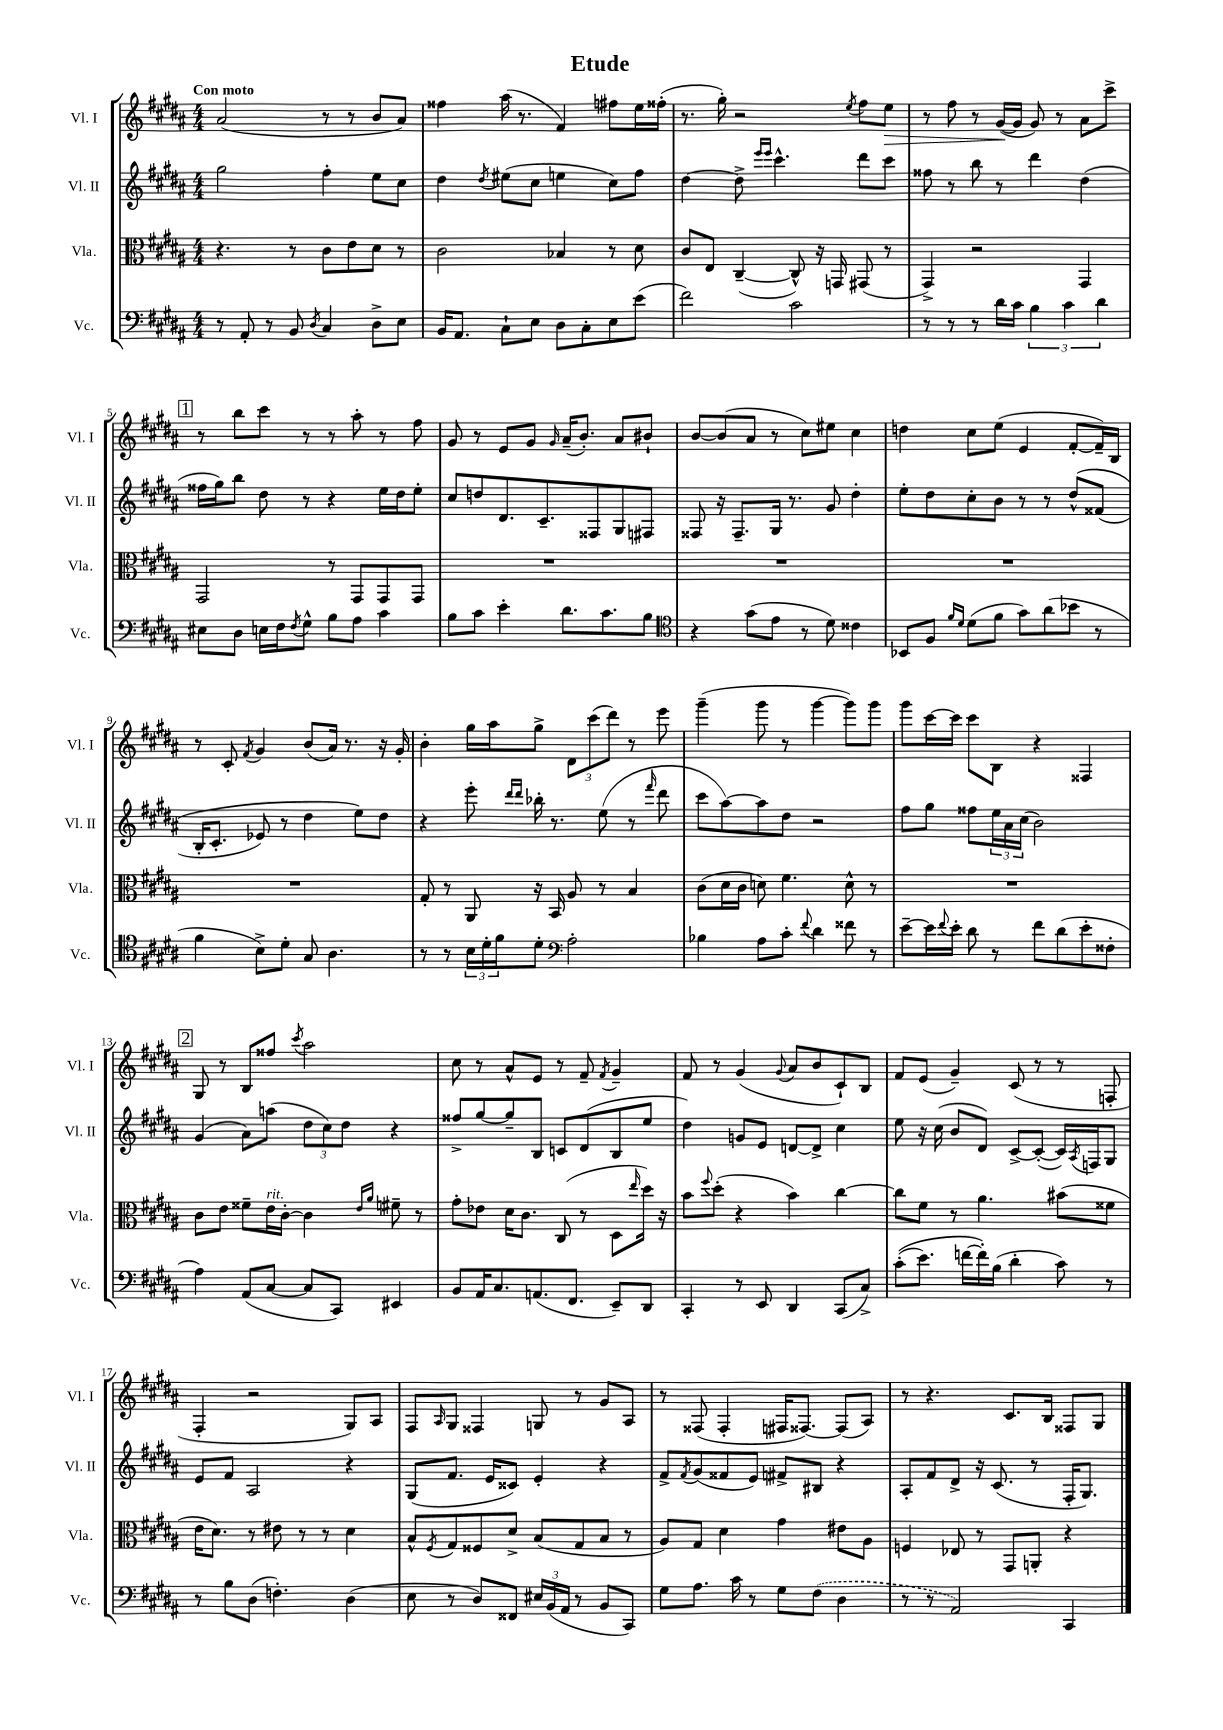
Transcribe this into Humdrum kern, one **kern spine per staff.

**kern	**kern	**kern	**kern	**dynam
*part4	*part3	*part2	*part1	*part1
*staff4	*staff3	*staff2	*staff1	*staff1
*I"Vc.	*I"Vla.	*I"Vl. II	*I"Vl. I	*
*I'Vc.	*I'Vla.	*I'Vl. II	*I'Vl. I	*
*clefF4	*clefC3	*clefG2	*clefG2	*
*k[f#c#g#d#a#]	*k[f#c#g#d#a#]	*k[f#c#g#d#a#]	*k[f#c#g#d#a#]	*
*M4/4	*M4/4	*M4/4	*M4/4	*
=1	=1	=1	=1	=1
!	!	!	!LO:TX:a:B:t=Con moto	!
8r	4.r	2gg#\	(2a#/	.
8AA#'/	.	.	.	.
8r	.	.	.	.
8BB/	8r	.	.	.
8qD#/	.	.	.	.
4C#/	8c#\L	4ff#'\	8r	.
.	8e\	.	8r	.
8D#^\L	8d#\J	8ee\L	8b/L	.
8E\J	8r	8cc#\J	8a#/J)	.
=2	=2	=2	=2	=2
16BB/KL	2c#\	4dd#\	4ff##X\	.
8.AA#/J	.	.	.	.
.	.	8qdd#/	.	.
8C#`\L	.	(8ee#X\L	(16aa#\	.
.	.	.	8.r	.
8E\J	.	8cc#\J	.	.
8D#\L	4B-X/	4een\	4f#/)	.
8C#'\	.	.	.	.
8E\	8r	8cc#\L)	8ff#X\L	.
(8e\J	8d#\	8ff#\J	16ee\L	.
.	.	.	(16ff##X'\JJ	.
=3	=3	=3	=3	=3
2f#\)	8c#/L	[4dd#\	8.r	.
.	8E/J	.	.	.
.	.	.	16gg#'\)	.
.	([4C#~/	8dd#^\]	2r	.
.	.	16qqeee/LL	.	.
.	.	16qqeee/JJ	.	.
.	.	4.ccc#^^\	.	.
2c#\	8C#^^/])	.	.	.
.	16r	.	.	.
.	16GGn/	.	.	.
.	.	.	8qee/	.
.	(8GG#X/	8ddd#\L	8ff#\L	.
!	!	!	!	!LO:HP:b
.	8r	8ccc#\J	8ee\J	>
=4	=4	=4	=4	=4
8r	4GG#^/)	8ff##X\	8r	.
8r	.	8r	8ff#\	.
8r	2r	8bb\	8r	.
16d#\LL	.	8r	([16g#/LL	.
16c#\JJ	.	.	16g#/JJ]	]
6B\	.	4ddd#\	8g#/)	.
.	.	.	8r	.
6c#\	.	.	.	.
.	4GG#/	(4dd#\	8a#\L	.
6d#\	.	.	.	.
.	.	.	8ccc#^\J	.
!!LO:LB:g=z
!!LO:REH:place=s1:t=1
=5	=5	=5	=5	=5
8E#X\L	2GG#/	16ff##X\LL	8r	.
.	.	16gg#\J)	.	.
8D#\J	.	8bb\J	8bb\L	.
16En\LL	.	8dd#\	8ccc#\J	.
16F#\J	.	.	.	.
8qF#/	.	.	.	.
8G#^^\J	.	8r	8r	.
8B\L	8r	4r	8r	.
8A#\J	8GG#/L	.	8aa#'\	.
4c#\	8GG#/	16ee\LL	8r	.
.	.	16dd#\J	.	.
.	8GG#/J	8ee'\J	8ff#\	.
=6	=6	=6	=6	=6
8B\L	1r	8cc#/L	8g#/	.
8c#\J	.	8ddn/	8r	.
4e'\	.	8.d#/	8e/L	.
.	.	.	8g#/J	.
.	.	8.c#~/	.	.
.	.	.	16qqg#/	.
8.d#\L	.	.	(16a#~/KL	.
.	.	.	8.b'/J)	.
.	.	8F##X/	.	.
8.c#\	.	.	.	.
.	.	8G#/	8a#/L	.
8B\J	.	8F#X/J	8b#X`/J	.
=7	=7	=7	=7	=7
*clefC4	*	*	*	*
4r	1r	8F##X/	[8b/L	.
.	.	16r	(8b/]	.
.	.	8.F##~/L	.	.
(8g#\L	.	.	8a#/J	.
8e\J	.	16G#/Jk	8r	.
.	.	8.r	.	.
8r	.	.	8cc#\L)	.
8d#\)	.	8g#/	8ee#X\J	.
4c##X\	.	4dd#'\	4cc#\	.
=8	=8	=8	=8	=8
8BB-X/L	1r	8ee'\L	4ddn\	.
8F#/J	.	8dd#\	.	.
16qqf#/LL	.	.	.	.
16qqd#/JJ	.	.	.	.
(8d#\L	.	8cc#'\	8cc#\L	.
8f#\J	.	8b\J	(8ee\J	.
8g#\L)	.	8r	4e/	.
(8a#\	.	8r	.	.
8b-X\J	.	(8dd#^^/L	[8f#'/L	.
8r	.	(8f##X/J	16f#~/L])	.
.	.	.	16B/JJ	.
!!LO:LB:g=z
=9	=9	=9	=9	=9
4f#\	1r	16B'/KL	8r	.
.	.	8.c#'/J	.	.
.	.	.	8c#'/	.
.	.	.	8qf#/	.
8B^\L)	.	8e-X/)	4g#/	.
8d#'\J	.	8r	.	.
8G#/	.	4dd#\	(8b/L	.
4.A#\	.	.	16a#/Jk)	.
.	.	.	8.r	.
.	.	8ee\L)	.	.
.	.	8dd#\J	16r	.
.	.	.	16g#'/	.
=10	=10	=10	=10	=10
8r	8G#'/	4r	4b'\	.
8r	8r	.	.	.
24B\LL	8AA#/	8eee'\	16gg#\LL	.
24d#'\	.	.	.	.
.	.	.	16aa#\J	.
24f#\J	.	.	.	.
.	.	16qqddd#/LL	.	.
.	.	16qqddd#/JJ	.	.
8d#'\J	16r	16bb-X'\	8gg#^\J	.
.	16BB/	8.r	.	.
*clefF4	*	*	*	*
2A#'\	8A#/	.	12d#\L	.
.	.	.	(12ccc#\	.
.	8r	(8ee\	.	.
.	.	.	12ddd#\J)	.
.	4B/	8r	8r	.
.	.	16qqfff#/	.	.
.	.	8ddd#\	8eee\	.
=11	=11	=11	=11	=11
4B-X\	(8c#\L	8ccc#\L	(4ggg#~\	.
.	16d#\L	[8aa#\)	.	.
.	16c#\JJ	.	.	.
8A#\L	8dn\)	8aa#\]	8ggg#\	.
8c#'\J	4.f#\	8dd#\J	8r	.
8qqf#/	.	.	.	.
4d#\	.	2r	[4ggg#\	.
8f##X\	8d^^\	.	8ggg#\L])	.
8r	8r	.	8ggg#\J	.
=12	=12	=12	=12	=12
[8e~\L	1r	8ff#\L	8ggg#\L	.
16e\L]	.	8gg#\J	[16ccc#\L	.
8qqf#/	.	.	.	.
16e'\JJ	.	.	16ccc#\JJ]	.
8d#\	.	8ff##X\L	8ccc#\L	.
8r	.	24ee\L	8B\J	.
.	.	24a#\	.	.
.	.	(24cc#\JJ	.	.
8f#\L	.	2b\)	4r	.
(8d#\	.	.	.	.
8e'\	.	.	4F##X/	.
8F##X'\J	.	.	.	.
!!LO:LB:g=z
!!LO:REH:place=s1:t=2
=13	=13	=13	=13	=13
4A#\)	8c#\L	(4g#/	8G#/	.
.	8e\J	.	8r	.
(8AA#/L	8f##X~\L	8a#\L)	8B/L	.
!	!LO:TX:a:i:t=rit.	!	!	!
[8C#/J	16e\L	(8aan\J	8ff##X/J	.
.	[16c#'\JJ	.	.	.
.	.	.	8qccc#/	.
8C#/L]	4c#\]	12dd#\L	2aa#\	.
.	.	12cc#\)	.	.
8CC#/J)	.	.	.	.
.	.	12dd#\J	.	.
.	16qqe/LL	.	.	.
.	16qqa#/JJ	.	.	.
4EE#X/	8f#X~\	4r	.	.
.	8r	.	.	.
=14	=14	=14	=14	=14
8BB/L	8g#'\L	8ff##X^/L	8cc#\	.
16AA#/K	8e-X\J	[8gg#/	8r	.
8.C#/	.	.	.	.
.	16d#\KL	8gg#~/]	8a#^^/L	.
.	8.c#\J	.	.	.
(8.AAn/	.	8B/J	8e/J	.
.	(8C#/	8cn/L	8r	.
8.FF#/J	.	.	.	.
.	8r	(8d#/	8f#~/	.
.	.	.	8qf#/	.
8EE~/L)	8D#\L	8B/	4g#~/	.
.	16qqee/	.	.	.
8DD#/J	16dd#\Jk)	8ee/J	.	.
.	16r	.	.	.
=15	=15	=15	=15	=15
4CC#'/	8b\L	4dd#\)	8f#/	.
.	8qqff#/	.	.	.
.	(8dd#'\J	.	8r	.
8r	4r	8gn/L	(4g#/	.
8EE/	.	8e/J	.	.
.	.	.	8qqg#/	.
4DD#/	4b\)	[8dn/L	8a#/L	.
.	.	8d^/J]	8b/	.
(8CC#/L	[4cc#\	4cc#\	8c#`/)	.
8C#^/J)	.	.	8B/J	.
=16	=16	=16	=16	=16
((8c#'\L	8cc#\L]	8ee\	8f#/L	.
8.e\J)	8f#\J	16r	(8e/J	.
.	.	(16cc#\	.	.
.	8r	8b/L	4g#~/)	.
[16fn\LL	.	.	.	.
16f'\])	4.a#\	8d#/J)	.	.
(16B\JJ	.	.	.	.
4d#'\	.	[8c#^/L	(8c#/	.
.	.	(8c#'/J_	8r	.
8c#\)	(8b#X\L	16c#/LL])	8r	.
.	.	8qA#/	.	.
.	.	16Fn/J	.	.
8r	8f##X\J	8G#/J	8Fn'/	.
!!LO:LB:g=z
=17	=17	=17	=17	=17
8r	16e\KL	8e/L	4F#'/	.
.	8.d#\J)	.	.	.
8B\L	.	8f#/J	.	.
(8D#\J	8r	2A#/	2r	.
4.Fn'\)	8e#X\	.	.	.
.	8r	.	.	.
.	8r	.	.	.
(4D#\	4d#\	4r	8G#/L)	.
.	.	.	8A#/J	.
=18	=18	=18	=18	=18
8E\	8B^^/L	(8G#/L	8F#/L	.
.	8qF#/	.	16qqA#/	.
8r	8G#/	8.f#/J	8G#/J	.
8D#/L)	8F##X/	.	4F##X/	.
.	.	16e/KL	.	.
8FF##X/J	8d#^/J	8c##X/J)	.	.
24E#X/LL	(8B/L	4e'/	8Gn/	.
(24BB/	.	.	.	.
24AA#/JJ	.	.	.	.
8r	8G#/	.	8r	.
8BB/L	8B/J	4r	8g#/L	.
8CC#/J)	8r	.	8A#/J	.
=19	=19	=19	=19	=19
8G#\L	8A#/L)	8f#^/L	8r	.
.	.	8qf#/	.	.
8.A#\J	8G#/J	(8g#/	(8F##X/	.
.	4d#\	8f##X/	4F##'/	.
16c#\	.	.	.	.
8r	.	8e/J)	.	.
8G#\L	4g#\	8f#X^/L	16F#X/KL	.
.	.	.	[8.F##X/J)	.
(8F#\J	.	8B#X/J	.	.
4D#\	8e#X\L	4r	(8F##/L]	.
.	8A#\J	.	8A#/J)	.
=20	=20	=20	=20	=20
8r	4Fn/	8A#'/L	8r	.
8r	.	8f#/	4.r	.
2AA#/)	8E-X/	8d#^/J	.	.
.	8r	16r	.	.
.	.	(8.c#/	.	.
.	8GG#/L	.	8.c#/L	.
.	8AAn'/J	8r	.	.
.	.	.	16B/Jk	.
4CC#/	4r	16F#'/KL	8F##X/L	.
.	.	8.G#/J)	.	.
.	.	.	8G#/J	.
==	==	==	==	==
*-	*-	*-	*-	*-
